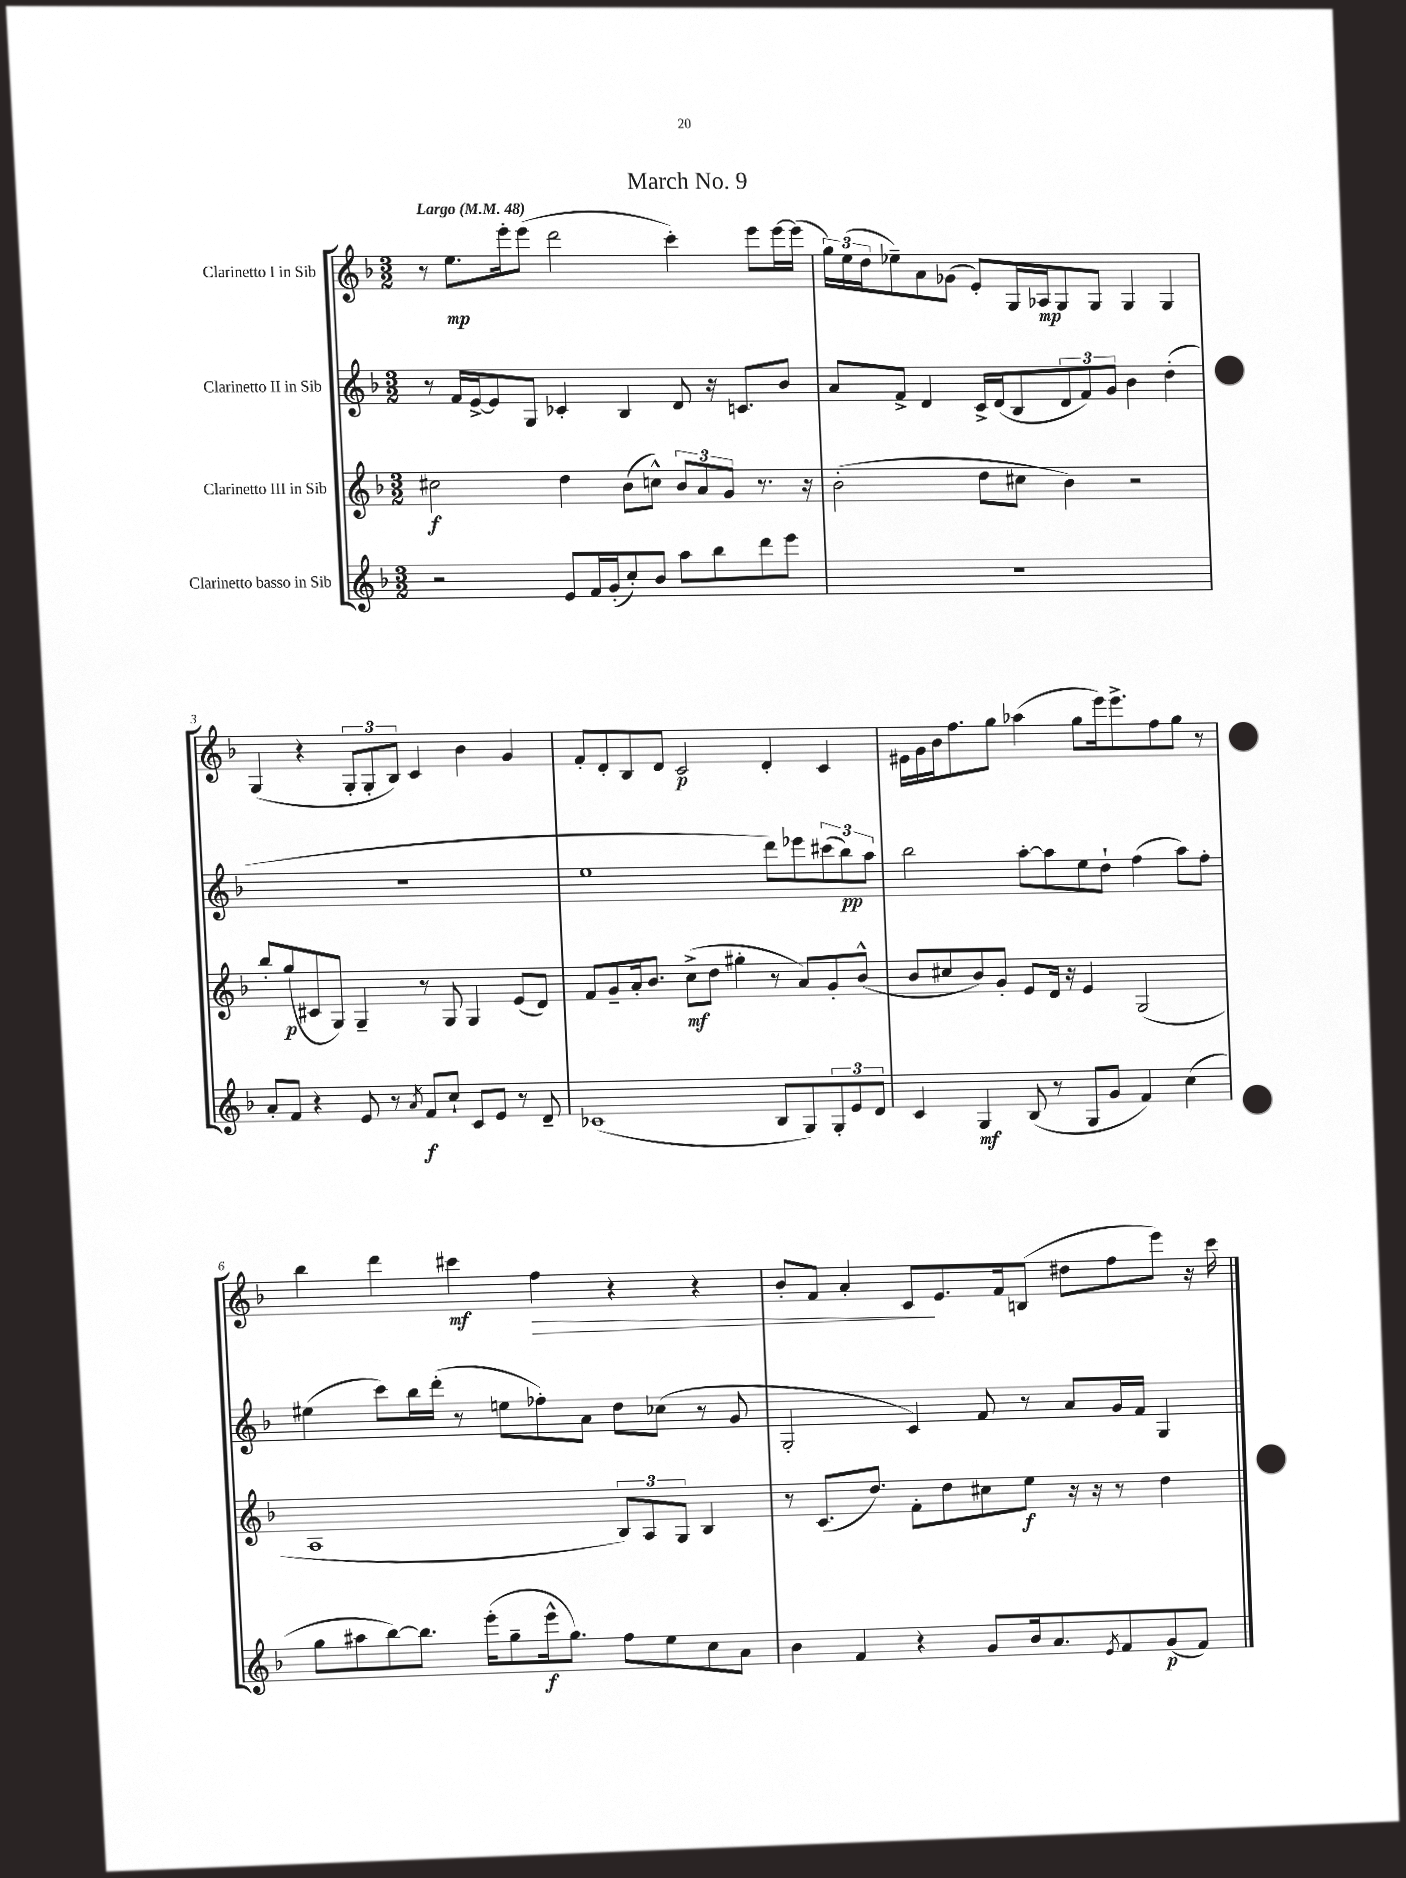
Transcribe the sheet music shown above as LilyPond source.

\header { title = "March No. 9" }
<<
\new StaffGroup <<
\new Staff = "s0" \with { instrumentName = "Clarinetto I in Sib" } {
    \clef treble \key f \major \numericTimeSignature \time 3/2 \tempo "Largo" 4 = 48
    r8 e''8.\mp e'''16-. e'''8( d'''2 c'''4-.) e'''8 e'''16~ e'''16( |
    \tuplet 3/2 { g''16) e''16( d''16 } ees''8--) a'8 ges'8( e'8-.) g16 aes16\mp g8 g8 g4 g4 |
    g4( r4 \tuplet 3/2 { g8-. g8-. bes8) } c'4 bes'4 g'4 |
    f'8-. d'8-. bes8 d'8 c'2\p d'4-. c'4 |
    eis'16 g'16 bes'16 f''8. g''8 aes''4( g''8 e'''16) e'''8.-> f''8 g''8 r8 |
    bes''4 d'''4 cis'''4\mf f''4\> r4 r4 |
    bes'8-. f'8 a'4-. c'8\! e'8. f'16 b8( dis''8 f''8 e'''8) r16 c'''16 \bar "|." |
}
\new Staff = "s1" \with { instrumentName = "Clarinetto II in Sib" } {
    \clef treble \key f \major \numericTimeSignature \time 3/2
    r8 f'16 e'16~-> e'8 g8 ces'4-. bes4 d'8 r16 c'8. bes'8 |
    a'8 f'8-> d'4 c'16-> d'16( bes8 \tuplet 3/2 { d'8 f'8) g'8 } bes'4 d''4-.( |
    R1. |
    e''1 d'''8) ees'''8 \tuplet 3/2 { cis'''8( bes''8\pp) a''8 } |
    bes''2 a''8~-. a''8 e''8 d''8-! f''4( a''8) f''8-. |
    eis''4( c'''8) bes''16 d'''16-.( r8 e''8 fes''8-.) a'8 d''8 ces''8( r8 g'8 |
    g2-. c'4) f'8 r8 a'8 g'16 f'16 g4 \bar "|." |
}
\new Staff = "s2" \with { instrumentName = "Clarinetto III in Sib" } {
    \clef treble \key f \major \numericTimeSignature \time 3/2
    cis''2\f d''4 bes'8( c''8-^) \tuplet 3/2 { bes'8 a'8 g'8 } r8. r16 |
    bes'2-.( d''8 cis''8 bes'4) r2 |
    bes''8-. g''8\p( cis'8 g8) g4-- r8 g8 g4 e'8( d'8) |
    f'8 g'8-- a'16-. bes'8. c''8->\mf( d''8 gis''4-. r8 a'8) g'8-. bes'8-^( |
    bes'8 cis''8 bes'8) g'8-. e'8 d'16 r16 e'4 g2( |
    a1 \tuplet 3/2 { bes8) a8 g8 } bes4 |
    r8 c'8.( d''8.) f'8-. d''8 cis''8 e''8\f r16 r16 r8 d''4 \bar "|." |
}
\new Staff = "s3" \with { instrumentName = "Clarinetto basso in Sib" } {
    \clef treble \key f \major \numericTimeSignature \time 3/2
    r2 e'8 f'16 g'16-.( c''8-.) bes'8 a''8 bes''8 d'''8 e'''8 |
    R1. |
    a'8-. f'8 r4 e'8 r8 \acciaccatura { a'8 } f'8\f c''8-! c'8 e'8 r8 d'8-- |
    ces'1( bes8 g8) \tuplet 3/2 { g8-. e'8 d'8 } |
    c'4 g4\mf bes8( r8 g8 g'8 f'4) c''4( |
    g''8 ais''8 bes''8~) bes''8. e'''16-.( g''8-- e'''16-^\f g''8.) f''8 e''8 c''8 a'8 |
    bes'4 f'4 r4 g'8 bes'16 a'8. \acciaccatura { e'8 } f'8 g'8\p( f'8) \bar "|." |
}
>>
>>
